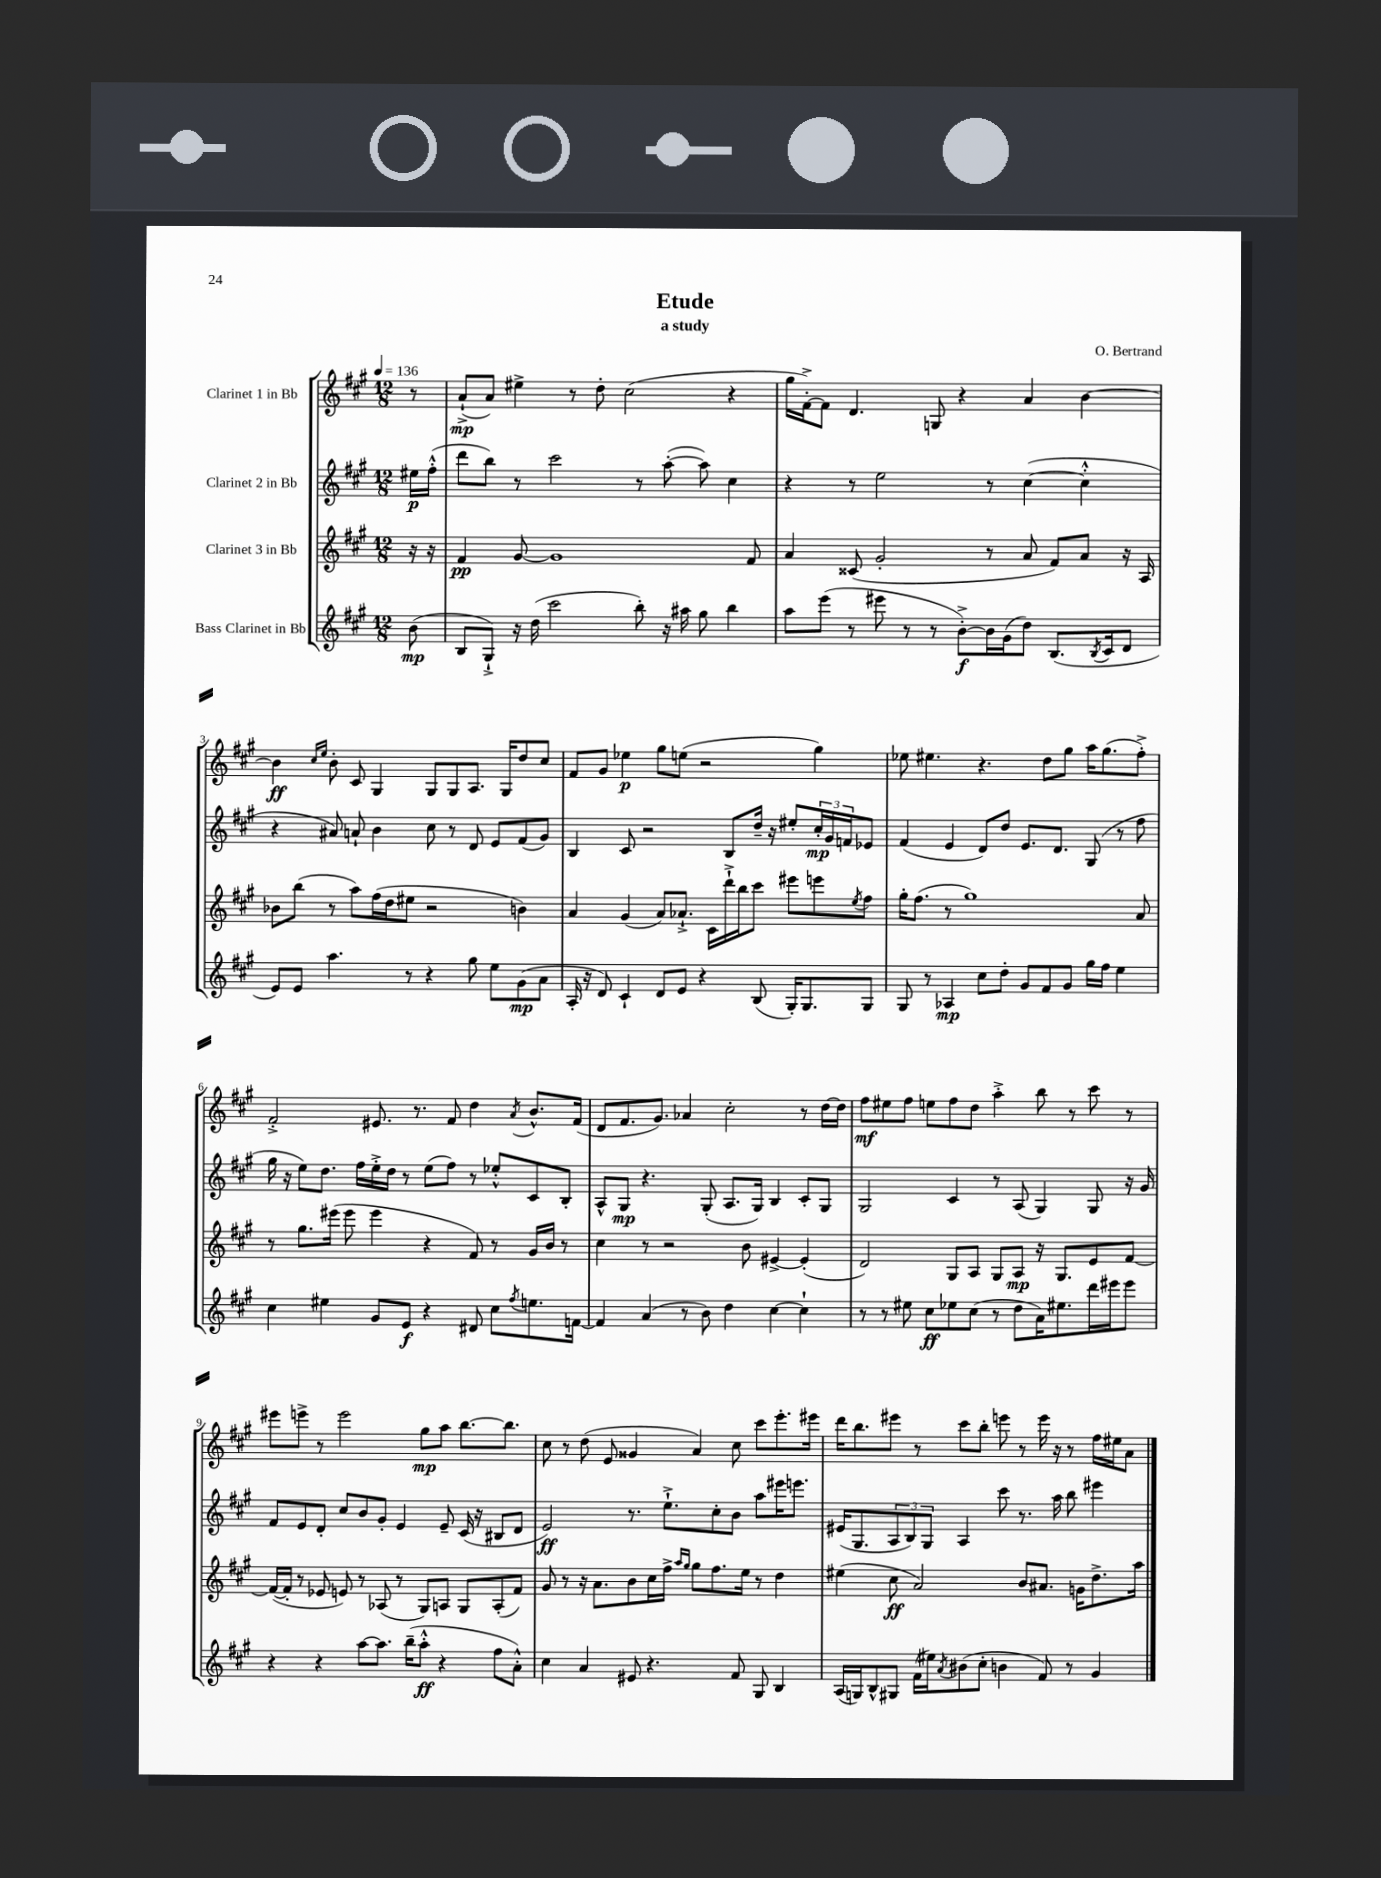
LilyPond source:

\header { title = "Etude" composer = "O. Bertrand" subtitle = "a study" }
<<
\new StaffGroup <<
\new Staff = "s0" \with { instrumentName = "Clarinet 1 in Bb" } {
    \clef treble \key a \major \numericTimeSignature \time 12/8 \partial 8 \tempo 4 = 136
    r8 |
    a'8-!->\mp( a'8) eis''4-> r8 d''8-. cis''2( r4 |
    gis''16 fis'16~-.->) fis'8 d'4. g8 r4 a'4 b'4~ |
    b'4\ff \grace { cis''16 e''16 } b'8-. cis'8 gis4 gis8 gis8 a8. gis16 d''8 cis''8 |
    fis'8 gis'8 ees''4\p gis''8 e''8( r2 gis''4) |
    ees''8 eis''4. r4. d''8 gis''8 a''16 gis''8.( fis''8-.->) |
    fis'2-.-> eis'8. r8. fis'8 d''4 \acciaccatura { a'8 } b'8.-^ fis'16( |
    d'8 fis'8. gis'8.) aes'4 cis''2-. r8 d''16~ d''16 |
    fis''8\mf eis''8 fis''8 e''8 fis''8 d''8 a''4-.-> b''8 r8 cis'''8 r8 |
    eis'''8 e'''8-> r8 e'''2 gis''8\mp a''8 b''8.~ b''8. |
    cis''8 r8 d''8( e'8 gisis'4 a'4) cis''8 cis'''8 e'''8.-. eis'''16 |
    d'''16 b''8. eis'''8 r8 cis'''8 b''8-. e'''8 r8 e'''16 r16 r8 fis''16 eis''16 a'8 \bar "|." |
}
\new Staff = "s1" \with { instrumentName = "Clarinet 2 in Bb" } {
    \clef treble \key a \major \numericTimeSignature \time 12/8 \partial 8
    eis''16\p fis''16-.-^( |
    d'''8 b''8) r8 cis'''2 r8 a''8~-.( a''8) cis''4 |
    r4 r8 e''2 r8 cis''4~( cis''4-.-^ |
    r4 ais'8) a'8-! b'4 cis''8 r8 d'8 e'8 fis'8( gis'8) |
    b4 cis'8 r2 b8 d''16-- r16 eis''8-. \tuplet 3/2 { cis''16-.\mp gis'16 f'16 } ees'8 |
    fis'4( e'4 d'8) d''8 e'8. d'8. gis8( r8 fis''8 |
    gis''16 r16 e''8) d''8. fis''16 e''16-.-> d''16 r8 e''8( fis''8) r8 ees''8-.-^ cis'8 b8-. |
    a8-^ gis8\mp r4. gis8-.( a8. gis16) b4 cis'8-. gis8 |
    gis2 cis'4 r8 a8( gis4) gis8 r16 gis'16 |
    fis'8 e'8 d'8-. cis''8 b'8 gis'8-. e'4 e'8-- cis'16( r16 bis8 d'8 |
    e'2\ff) r8. e''8.-!-> cis''8-. b'8 a''8 eis'''16 e'''8. |
    eis'16( gis8. \tuplet 3/2 { a8 b8) gis8 } a4 cis'''8 r8. a''16 b''8 eis'''4 \bar "|." |
}
\new Staff = "s2" \with { instrumentName = "Clarinet 3 in Bb" } {
    \clef treble \key a \major \numericTimeSignature \time 12/8 \partial 8
    r16 r16 |
    fis'4\pp gis'8~ gis'1 fis'8 |
    a'4 cisis'8( gis'2-. r8 a'8 fis'8) a'8 r16 a16 |
    bes'8 b''8( r8 a''8) fis''16( d''16 eis''8 r2 b'4) |
    a'4 gis'4( a'8) aes'8.-!-> cis'16 d'''16-!-> b''16 cis'''8 eis'''8 e'''8 \acciaccatura { e''8 } fis''8 |
    gis''16-. fis''8.( r8 gis''1) a'8 |
    r8 gis''8. eis'''16( eis'''8 eis'''4 r4 fis'8) r8 gis'16 b'16 r8 |
    cis''4 r8 r2 b'8 eis'4~-> eis'4-.( |
    d'2) gis8 a8 gis8 a8\mp r16 gis8. e'8 fis'8~ |
    fis'16~( fis'16-. r8 ees'8 e'8) r8 aes8( r8 gis8) a8 gis8 a8-.( fis'8) |
    gis'8 r8 r16 a'8. b'8 cis''16 fis''16-> \grace { a''16 gis''16 } gis''8 fis''8. e''16 r8 d''4 |
    eis''4( cis''8\ff a'2) b'8 ais'8. g'16 d''8.-> a''16 \bar "|." |
}
\new Staff = "s3" \with { instrumentName = "Bass Clarinet in Bb" } {
    \clef treble \key a \major \numericTimeSignature \time 12/8 \partial 8
    b'8\mp( |
    b8 gis8-!->) r16 d''16( cis'''2 b''8-.) r16 ais''16 gis''8 b''4 |
    a''8 e'''8( r8 eis'''8 r8 r8 b'8~-.->\f) b'16 gis'16( d''8) b8.( \acciaccatura { b8 } cis'16 d'8 |
    e'8) e'8 a''4. r8 r4 gis''8 e''8 gis'8\mp( a'8 |
    a16-. r16 d'8) cis'4-! d'8 e'8 r4 b8( gis16-.) gis8. gis8 |
    gis8 r8 aes4\mp cis''8 d''8-. gis'8 fis'8 gis'8 gis''16 fis''16 e''4 |
    cis''4 eis''4 gis'8 e'8\f r4 dis'8 cis''8 \acciaccatura { fis''8 } e''8. f'16~ |
    f'4 a'4( r8 b'8) d''4 cis''4~ cis''4-! |
    r8 r8 eis''8 cis''8\ff ees''8 cis''8( r8 d''8 a'16) eis''8. d'''16 eis'''16 eis'''8 |
    r4 r4 a''8~ a''8. b''16--( a''8-.-^\ff r4 fis''8 a'8-.-^) |
    cis''4 a'4 eis'8 r4. fis'8 gis8 b4 |
    a16( g16) b8-^ gis8 fis'16( eis''16) \acciaccatura { a'8 } bis'8( cis''8-. b'4 fis'8) r8 gis'4 \bar "|." |
}
>>
>>
